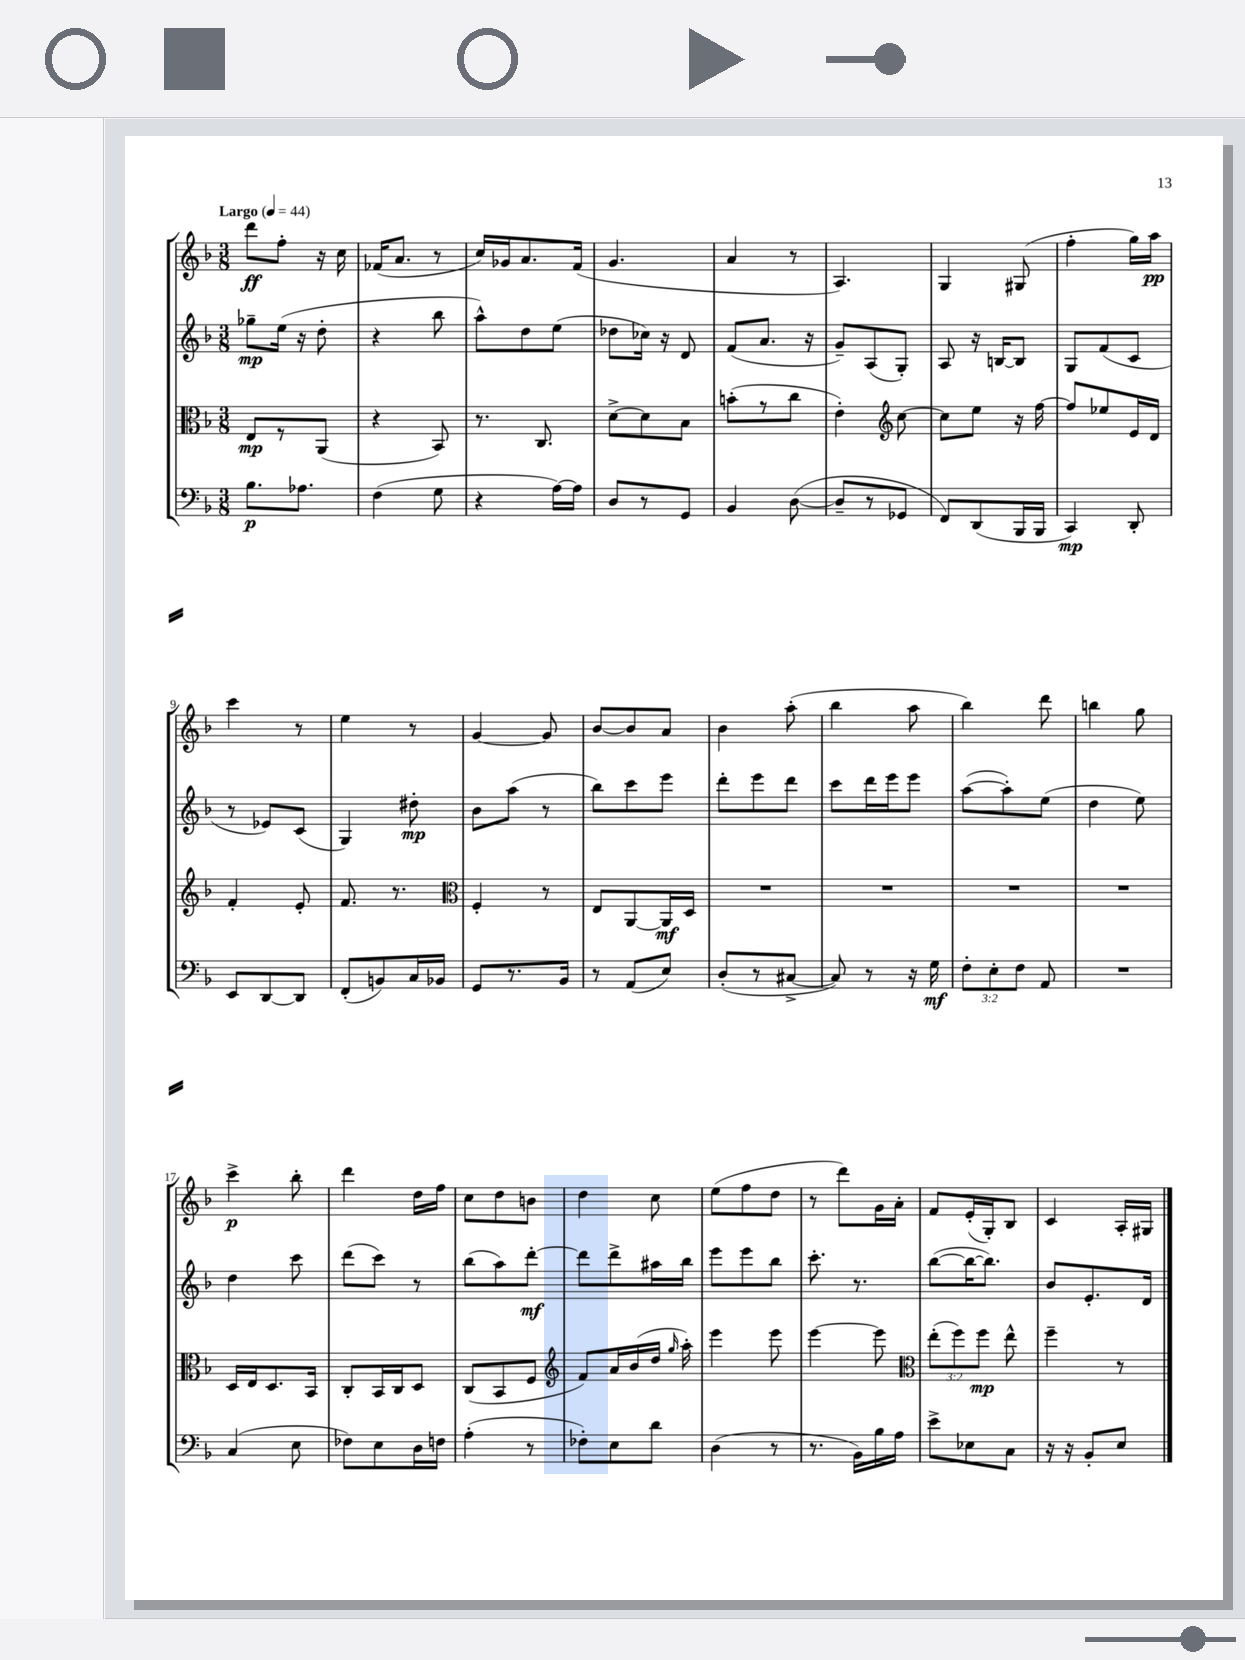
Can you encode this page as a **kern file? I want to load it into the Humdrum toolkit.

**kern	**dynam	**kern	**dynam	**kern	**dynam	**kern	**dynam
*part4	*part4	*part3	*part3	*part2	*part2	*part1	*part1
*staff4	*staff4	*staff3	*staff3	*staff2	*staff2	*staff1	*staff1
*clefF4	*	*clefC3	*	*clefG2	*	*clefG2	*
*k[b-]	*	*k[b-]	*	*k[b-]	*	*k[b-]	*
*M3/8	*	*M3/8	*	*M3/8	*	*M3/8	*
*MM44	*	*MM44	*	*MM44	*	*MM44	*
=1	=1	=1	=1	=1	=1	=1	=1
!	!	!	!	!	!	!LO:TX:a:B:t=Largo	!
8.B-\L	p	8E/L	mp	8gg-X~\L	mp	8ddd\L	ff
.	.	8r	.	(16ee\Jk	.	8ff'\J	.
8.A-X\J	.	.	.	16r	.	.	.
.	.	(8AA/J	.	8dd'\	.	16r	.
.	.	.	.	.	.	16cc\	.
=2	=2	=2	=2	=2	=2	=2	=2
(4F\	.	4r	.	4r	.	(16f-X/KL	.
.	.	.	.	.	.	8.a/J	.
8G\	.	8BB-/)	.	8bb-\	.	8r	.
=3	=3	=3	=3	=3	=3	=3	=3
4r	.	8.r	.	8aa^^\L)	.	16cc/LL)	.
.	.	.	.	.	.	16g-X/J	.
.	.	.	.	8dd\	.	8.a/	.
.	.	8.C/	.	.	.	.	.
[16A\LL)	.	.	.	(8ee\J	.	.	.
16A\JJ]	.	.	.	.	.	(16f/Jk	.
=4	=4	=4	=4	=4	=4	=4	=4
8D/L	.	[8d^\L	.	8dd-X\L	.	4.g/	.
8r	.	8d\]	.	16cc-X\Jk)	.	.	.
.	.	.	.	16r	.	.	.
8GG/J	.	8B-\J	.	8d/	.	.	.
=5	=5	=5	=5	=5	=5	=5	=5
4BB-/	.	(8bn'\L	.	(8f/L	.	4a/	.
.	.	8r	.	8.a/J	.	.	.
([8D\	.	8cc\J	.	.	.	8r	.
.	.	.	.	16r	.	.	.
=6	=6	=6	=6	=6	=6	=6	=6
8D~/L]	.	4e'\)	.	8g~/L)	.	4.A/)	.
8r	.	.	.	(8A/	.	.	.
*	*	*clefG2	*	*	*	*	*
8GG-X/J	.	[8cc\	.	8G'/J)	.	.	.
=7	=7	=7	=7	=7	=7	=7	=7
8FF/L)	.	8cc\L]	.	8A/	.	4G/	.
(8DD/	.	8ee\J	.	16r	.	.	.
.	.	.	.	[16Bn/KL	.	.	.
16BBB-/L	.	16r	.	8B/J]	.	(8G#X/	.
16BBB-/JJ	.	[16ff\	.	.	.	.	.
=8	=8	=8	=8	=8	=8	=8	=8
4CC/)	mp	8ff/L]	.	8G/L	.	4ff'\	.
.	.	8ee-X/	.	(8f/	.	.	.
8DD'/	.	16e/L	.	8c/J	.	16gg\LL)	.
.	.	16d/JJ	.	.	.	16aa\JJ	pp
!!LO:LB:g=z
=9	=9	=9	=9	=9	=9	=9	=9
8EE/L	.	4f'/	.	8r	.	4ccc\	.
[8DD/	.	.	.	8e-X/L)	.	.	.
8DD/J]	.	8e'/	.	(8c/J	.	8r	.
=10	=10	=10	=10	=10	=10	=10	=10
(8FF'/L	.	8.f/	.	4G/)	.	4ee\	.
8BBn/)	.	.	.	.	.	.	.
.	.	8.r	.	.	.	.	.
16C/L	.	.	.	8dd#X'\	mp	8r	.
16BB-X/JJ	.	.	.	.	.	.	.
=11	=11	=11	=11	=11	=11	=11	=11
*	*	*clefC3	*	*	*	*	*
8GG/L	.	4F'/	.	8b-\L	.	[4g/	.
8.r	.	.	.	(8aa\J	.	.	.
.	.	8r	.	8r	.	8g/]	.
16BB-/Jk	.	.	.	.	.	.	.
=12	=12	=12	=12	=12	=12	=12	=12
8r	.	8E/L	.	8bb-\L)	.	[8b-/L	.
(8AA/L	.	[8AA/	.	8ccc\	.	8b-/]	.
8E/J)	.	16AA/L]	mf	8eee\J	.	8a/J	.
.	.	16D/JJ	.	.	.	.	.
=13	=13	=13	=13	=13	=13	=13	=13
(8D'/L	.	4.r	.	8ddd'\L	.	4b-\	.
8r	.	.	.	8eee\	.	.	.
[8C#X^/J	.	.	.	8ddd\J	.	(8aa'\	.
=14	=14	=14	=14	=14	=14	=14	=14
8C#/])	.	4.r	.	8ccc\L	.	4bb-\	.
8r	.	.	.	16ddd\L	.	.	.
.	.	.	.	16eee\J	.	.	.
16r	.	.	.	8eee\J	.	8aa\	.
16G\	mf	.	.	.	.	.	.
=15	=15	=15	=15	=15	=15	=15	=15
12F'\L	.	4.r	.	([8aa\L	.	4bb-\)	.
12E'\	.	.	.	.	.	.	.
.	.	.	.	8aa'\])	.	.	.
12F\J	.	.	.	.	.	.	.
8AA/	.	.	.	(8ee\J	.	8ddd\	.
=16	=16	=16	=16	=16	=16	=16	=16
4.r	.	4.r	.	4dd\	.	4bbn\	.
.	.	.	.	8ee\)	.	8gg\	.
!!LO:LB:g=z
=17	=17	=17	=17	=17	=17	=17	=17
(4C/	.	16D/LL	.	4dd\	.	4ccc^\	p
.	.	16E/J	.	.	.	.	.
.	.	8.D/	.	.	.	.	.
8E\	.	.	.	8ccc\	.	8bb-'\	.
.	.	16BB-/Jk	.	.	.	.	.
=18	=18	=18	=18	=18	=18	=18	=18
8F-X\L)	.	8C'/L	.	(8ddd\L	.	4ddd\	.
8E\	.	16BB-/L	.	8ccc\J)	.	.	.
.	.	16C/J	.	.	.	.	.
16D\L	.	8D/J	.	8r	.	16dd\LL	.
16Fn\JJ	.	.	.	.	.	16ff\JJ	.
=19	=19	=19	=19	=19	=19	=19	=19
(4A'\	.	(8C/L	.	(8bb-\L	.	8cc\L	.
.	.	8BB-/	.	8aa\)	.	8dd\	.
8r	.	8F/J	.	[8ddd'\J	mf	8bn\J	.
=20	=20	=20	=20	=20	=20	=20	=20
*	*	*clefG2	*	*	*	*	*
8F-X'\L)	.	8f/L)	.	8ddd\L]	.	4dd\	.
8E\	.	16a/L	.	8ddd^\	.	.	.
.	.	(16b-/	.	.	.	.	.
8d\J	.	16dd/JJ	.	16aa#X\L	.	8cc\	.
.	.	16qqgg/	.	.	.	.	.
.	.	16aa'\)	.	16bb-\JJ	.	.	.
=21	=21	=21	=21	=21	=21	=21	=21
(4D\	.	4eee\	.	8eee\L	.	(8ee\L	.
.	.	.	.	8eee\	.	8ff\	.
8r	.	8eee\	.	8bb-\J	.	8dd\J	.
=22	=22	=22	=22	=22	=22	=22	=22
8.r	.	[4eee\	.	8.ccc'\	.	8r	.
.	.	.	.	.	.	8ddd\L)	.
16BB-\LL)	.	.	.	8.r	.	.	.
16B-\	.	8eee\]	.	.	.	16g\L	.
16A\JJ	.	.	.	.	.	16a'\JJ	.
=23	=23	=23	=23	=23	=23	=23	=23
*	*	*clefC3	*	*	*	*	*
8e^\L	.	(12ee'\L	.	([8bb-\L	.	8f/L	.
.	.	12ff\)	.	.	.	.	.
8E-X\	.	.	.	16bb-\K_	.	(16e'/L	.
.	.	12ff\J	mp	.	.	.	.
.	.	.	.	8.bb-\J])	.	16G'/J)	.
8C\J	.	8ee^^\	.	.	.	8B-/J	.
=24	=24	=24	=24	=24	=24	=24	=24
16r	.	4ff~\	.	8b-/L	.	4c/	.
16r	.	.	.	.	.	.	.
8BB-'/L	.	.	.	8.e'/	.	.	.
8E/J	.	8r	.	.	.	16A'/LL	.
.	.	.	.	16d/Jk	.	16G#X/JJ	.
==	==	==	==	==	==	==	==
*-	*-	*-	*-	*-	*-	*-	*-
